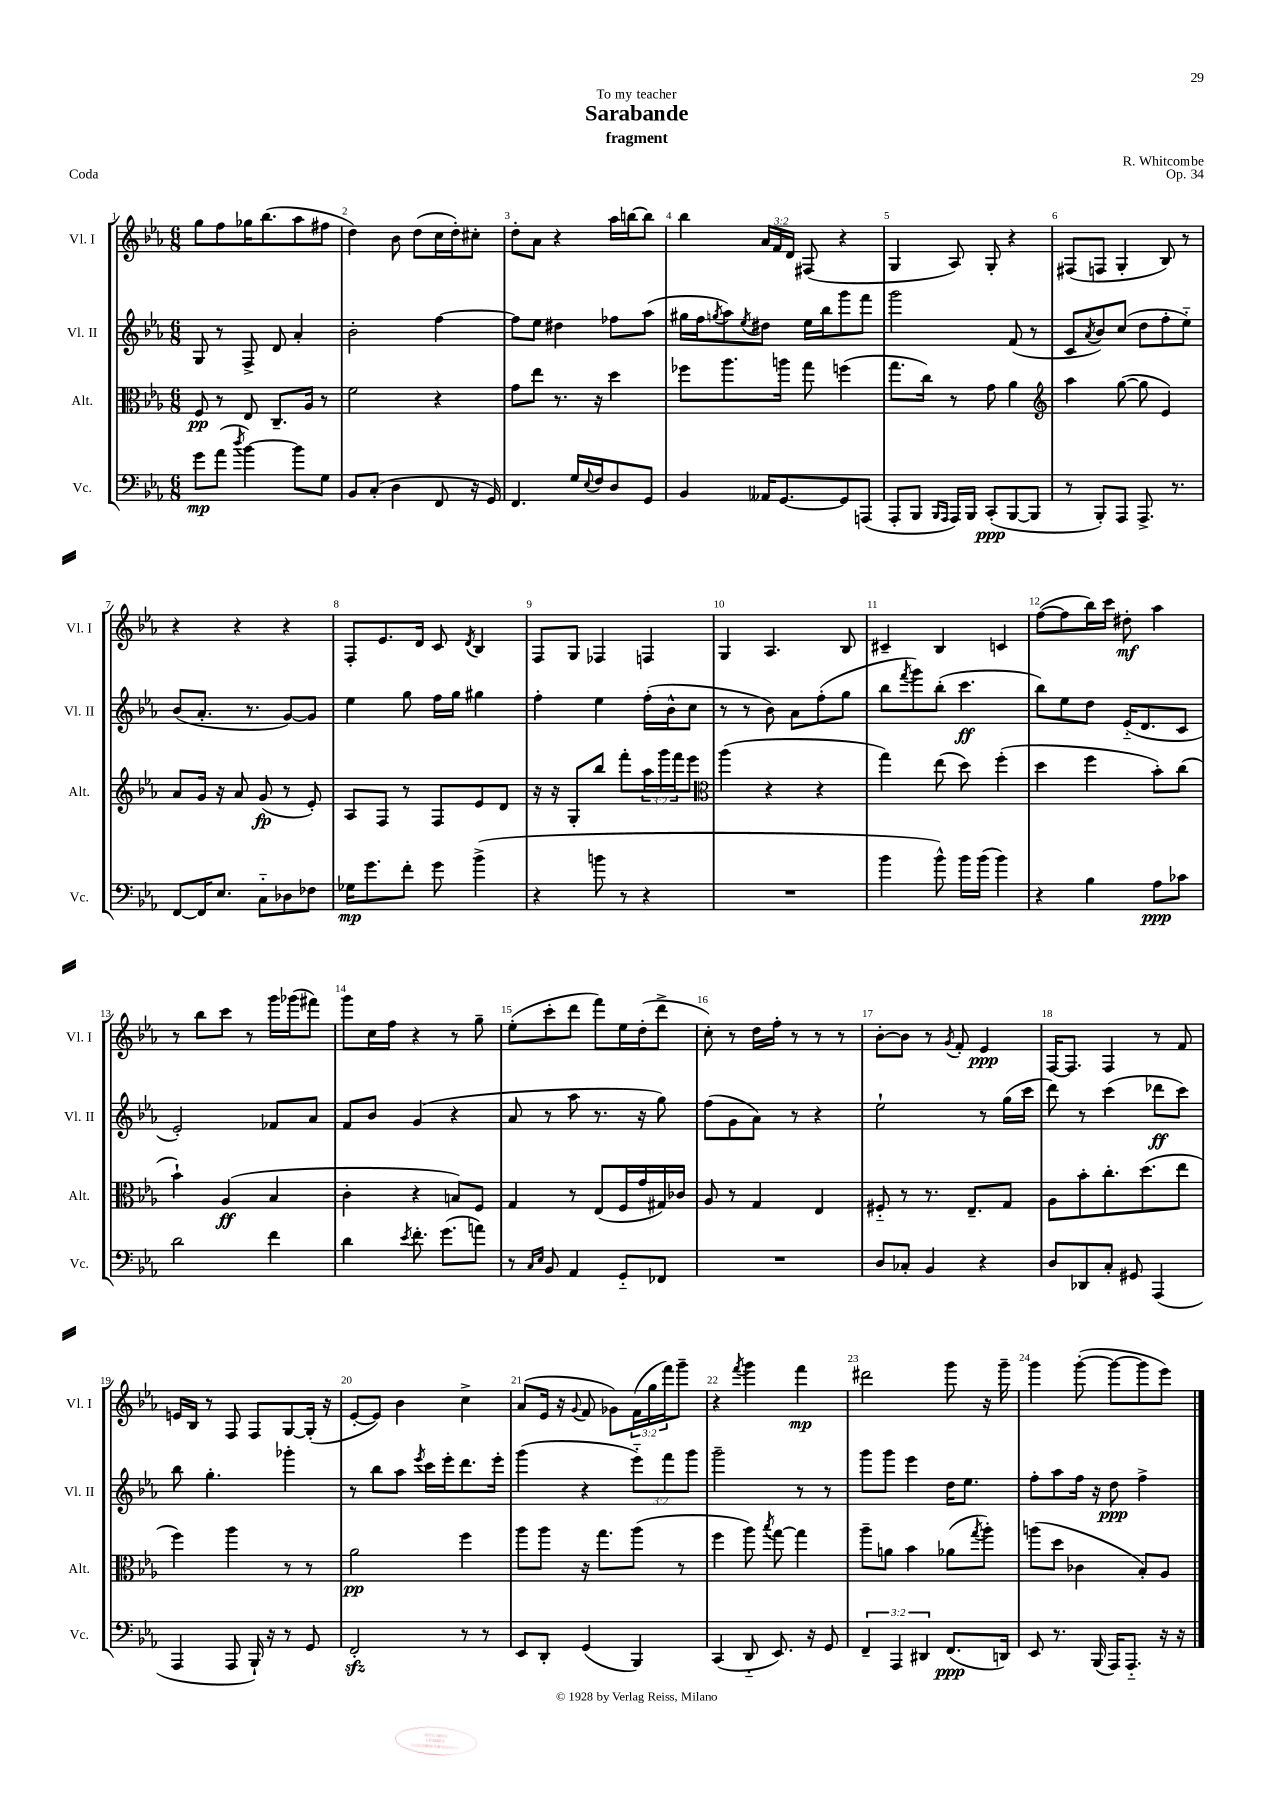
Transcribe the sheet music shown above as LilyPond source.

\header { title = "Sarabande" composer = "R. Whitcombe" subtitle = "fragment" dedication = "To my teacher" opus = "Op. 34" piece = "Coda" }
<<
\new StaffGroup <<
\new Staff = "s0" \with { instrumentName = "Vl. I" shortInstrumentName = "Vl. I" } {
    \clef treble \key ees \major \numericTimeSignature \time 6/8 \override Staff.TupletNumber.text = #tuplet-number::calc-fraction-text
    g''8 f''8 ges''16 bes''8.( aes''8 fis''8 |
    d''4) bes'8 d''8( c''16 d''16-.) cis''8-. |
    d''8-. aes'8 r4 aes''16 b''16~ b''8 |
    bes''4 \tuplet 3/2 { aes'16 f'16 d'16 } fis8( r4 |
    g4 aes8) g8-. r4 |
    fis8( f8 g4-. bes8) r8 |
    r4 r4 r4 |
    f8-. ees'8. d'16 c'8 \acciaccatura { d'8 } bes4 |
    f8 g8 fes4 f4 |
    g4 aes4. bes8 |
    cis'4-- bes4 c'4 |
    f''8~( f''8 bes''16) c'''16 dis''8-.\mf aes''4 |
    r8 bes''8 c'''8 r8 g'''16 ges'''16( fis'''8) |
    g'''8 c''16 f''16 r4 r8 g''8-- |
    ees''8-.( c'''8-. d'''8 f'''8) ees''16 d''16-.( d'''8-> |
    c''8-.) r8 d''16 f''16-. r8 r8 r8 |
    bes'8~-. bes'8 r8 \acciaccatura { g'8 } f'8-. ees'4\ppp |
    f16~ f8. f4 r8 f'8 |
    e'16 bes16 r8 f8 f8 g8~ g16-.( r16 |
    ees'8~-. ees'8) bes'4 c''4-> |
    aes'8( ees'16 r16 \appoggiatura { g'8 } f'8 ges'8) \tuplet 3/2 { f'16( g''16 f'''16) } g'''8-- |
    r4 \acciaccatura { f'''8 } g'''4 f'''4\mp |
    dis'''2 g'''8 r16 g'''16-- |
    g'''4 g'''8~-.( g'''8~ g'''8 ees'''8) \bar "|." |
}
\new Staff = "s1" \with { instrumentName = "Vl. II" shortInstrumentName = "Vl. II" } {
    \clef treble \key ees \major \numericTimeSignature \time 6/8 \override Staff.TupletNumber.text = #tuplet-number::calc-fraction-text
    g8 r8 f8-> d'8 aes'4-. |
    bes'2-. f''4~ |
    f''8 ees''8 dis''4 fes''8 aes''8( |
    gis''16 f''16 \acciaccatura { g''8 } aes''8) \acciaccatura { ees''8 } dis''8 ees''16 bes''16 g'''8 f'''8 |
    g'''2 f'8( r8 |
    c'8 \acciaccatura { aes'8 } bes'8) c''8( d''8 f''8-. ees''8-_) |
    bes'8( aes'8.-. r8. g'8~) g'8 |
    ees''4 g''8 f''16 g''16 gis''4 |
    f''4-. ees''4 f''16-.( bes'16-^ c''8 |
    r8 r8 bes'8) aes'8 f''8-.( g''8 |
    bes''8 \acciaccatura { f'''8 } g'''8) bes''8-.( c'''4.\ff |
    bes''8) ees''8 d''8 ees'16-_( d'8. c'8 |
    ees'2-.) fes'8 aes'8 |
    f'8 bes'8 g'4( r4 |
    aes'8 r8 aes''8 r8. r16 g''8) |
    f''8( g'8 aes'8) r8 r4 |
    ees''2-! r8 g''16( c'''16 |
    d'''8) r8 c'''4( des'''8\ff c'''8) |
    bes''8 g''4.-. ges'''4-. |
    r8 bes''8 aes''8 \acciaccatura { ees'''8 } c'''16 ees'''16-. d'''8. ees'''16-. |
    g'''4( r4 \tuplet 3/2 { ees'''8-_) f'''8 g'''8 } |
    g'''2-- r8 r8 |
    g'''8 g'''8 ees'''4 d''16 ees''8. |
    f''8-. aes''8 f''16 r16 d''8\ppp f''4-> \bar "|." |
}
\new Staff = "s2" \with { instrumentName = "Alt." shortInstrumentName = "Alt." } {
    \clef alto \key ees \major \numericTimeSignature \time 6/8 \override Staff.TupletNumber.text = #tuplet-number::calc-fraction-text
    f8\pp r8 ees8 c8.-- aes16 r8 |
    f'2 r4 |
    g'8 ees''8 r8. r16 d''4 |
    fes''8 aes''8. a''16 g''8 f''4( |
    g''8. c''16) r8 g'8 aes'4 |
    \clef treble aes''4 g''8~( g''8 ees'4) |
    aes'8 g'16 r16 aes'8 g'8\fp( r8 ees'8-.) |
    aes8 f8 r8 f8 ees'8 d'8 |
    r16 r16 g8-. bes''8 f'''8-. \tuplet 3/2 { aes''16 g'''16 f'''16 } ees'''8 |
    \clef alto aes''4( r4 r4 |
    g''4) ees''8( d''8) f''4-.( |
    d''4 f''4 bes'8-.) c''8( |
    bes'4-!) aes4\ff( bes4 |
    c'4-. r4 b8) f8 |
    g4 r8 ees8( f16 g'16 gis16) ces'16 |
    aes8 r8 g4 ees4 |
    fis8-_ r8 r8. ees8.-- g8 |
    aes8 bes'8-. c''8.-. d''8.( ees''8 |
    f''4) aes''4 r8 r8 |
    aes'2\pp f''4 |
    aes''8 aes''8 r16 g''8. aes''8( r8 |
    f''4 aes''8) \acciaccatura { bes''8 } g''8~ g''4 |
    aes''8-- a'8 bes'4 aes'8( \acciaccatura { g''8 } aes''8-.) |
    a''8( d''8 ces'4 bes8-.) aes8 \bar "|." |
}
\new Staff = "s3" \with { instrumentName = "Vc." shortInstrumentName = "Vc." } {
    \clef bass \key ees \major \numericTimeSignature \time 6/8 \override Staff.TupletNumber.text = #tuplet-number::calc-fraction-text
    g'8\mp aes'8( \acciaccatura { d''8 } bes'4~) bes'8 g8 |
    bes,8 c8-.( d4 f,8 r16 g,16) |
    f,4. g16 \appoggiatura { ees8 } f16 d8 g,8 |
    bes,4 aeses,16 g,8.~ g,8 a,,8( |
    aes,,8-. bes,,8 \grace { bes,,16 aes,,16 } aes,,16) bes,,16 c,8-.\ppp( bes,,8~ bes,,8 |
    r8 bes,,8-.) aes,,8 aes,,8.-> r8. |
    f,8~ f,16 ees8. c8-_ des8 fes8 |
    ges16\mp g'8. f'8-. g'8 bes'4->( |
    r4 b'8 r8 r4 |
    R2. |
    bes'4 bes'8-^) bes'16 bes'16( bes'4) |
    r4 bes4 aes8\ppp ces'8 |
    d'2 f'4 |
    d'4 \acciaccatura { ees'8 } f'8.-. g'8.( a'8) |
    r8 \grace { c16 ees16 } bes,8 aes,4 g,8-_ fes,8 |
    R2. |
    d8 ces8-. bes,4 r4 |
    d8 des,8 c8-. gis,8 aes,,4( |
    aes,,4 aes,,8 bes,,16-!) r16 r8 g,8 |
    f,2-.\sfz r8 r8 |
    ees,8 d,8-. g,4( bes,,4) |
    c,4( d,8-_ ees,8.) r16 g,8 |
    \tuplet 3/2 { f,4-- aes,,4 dis,4 } f,8.\ppp( d,16) |
    ees,8 r8. bes,,16( aes,,16) aes,,8.-_ r16 r16 \bar "|." |
}
>>
>>
\layout { \context { \Score \override BarNumber.break-visibility = ##(#f #t #t) barNumberVisibility = #all-bar-numbers-visible } }
